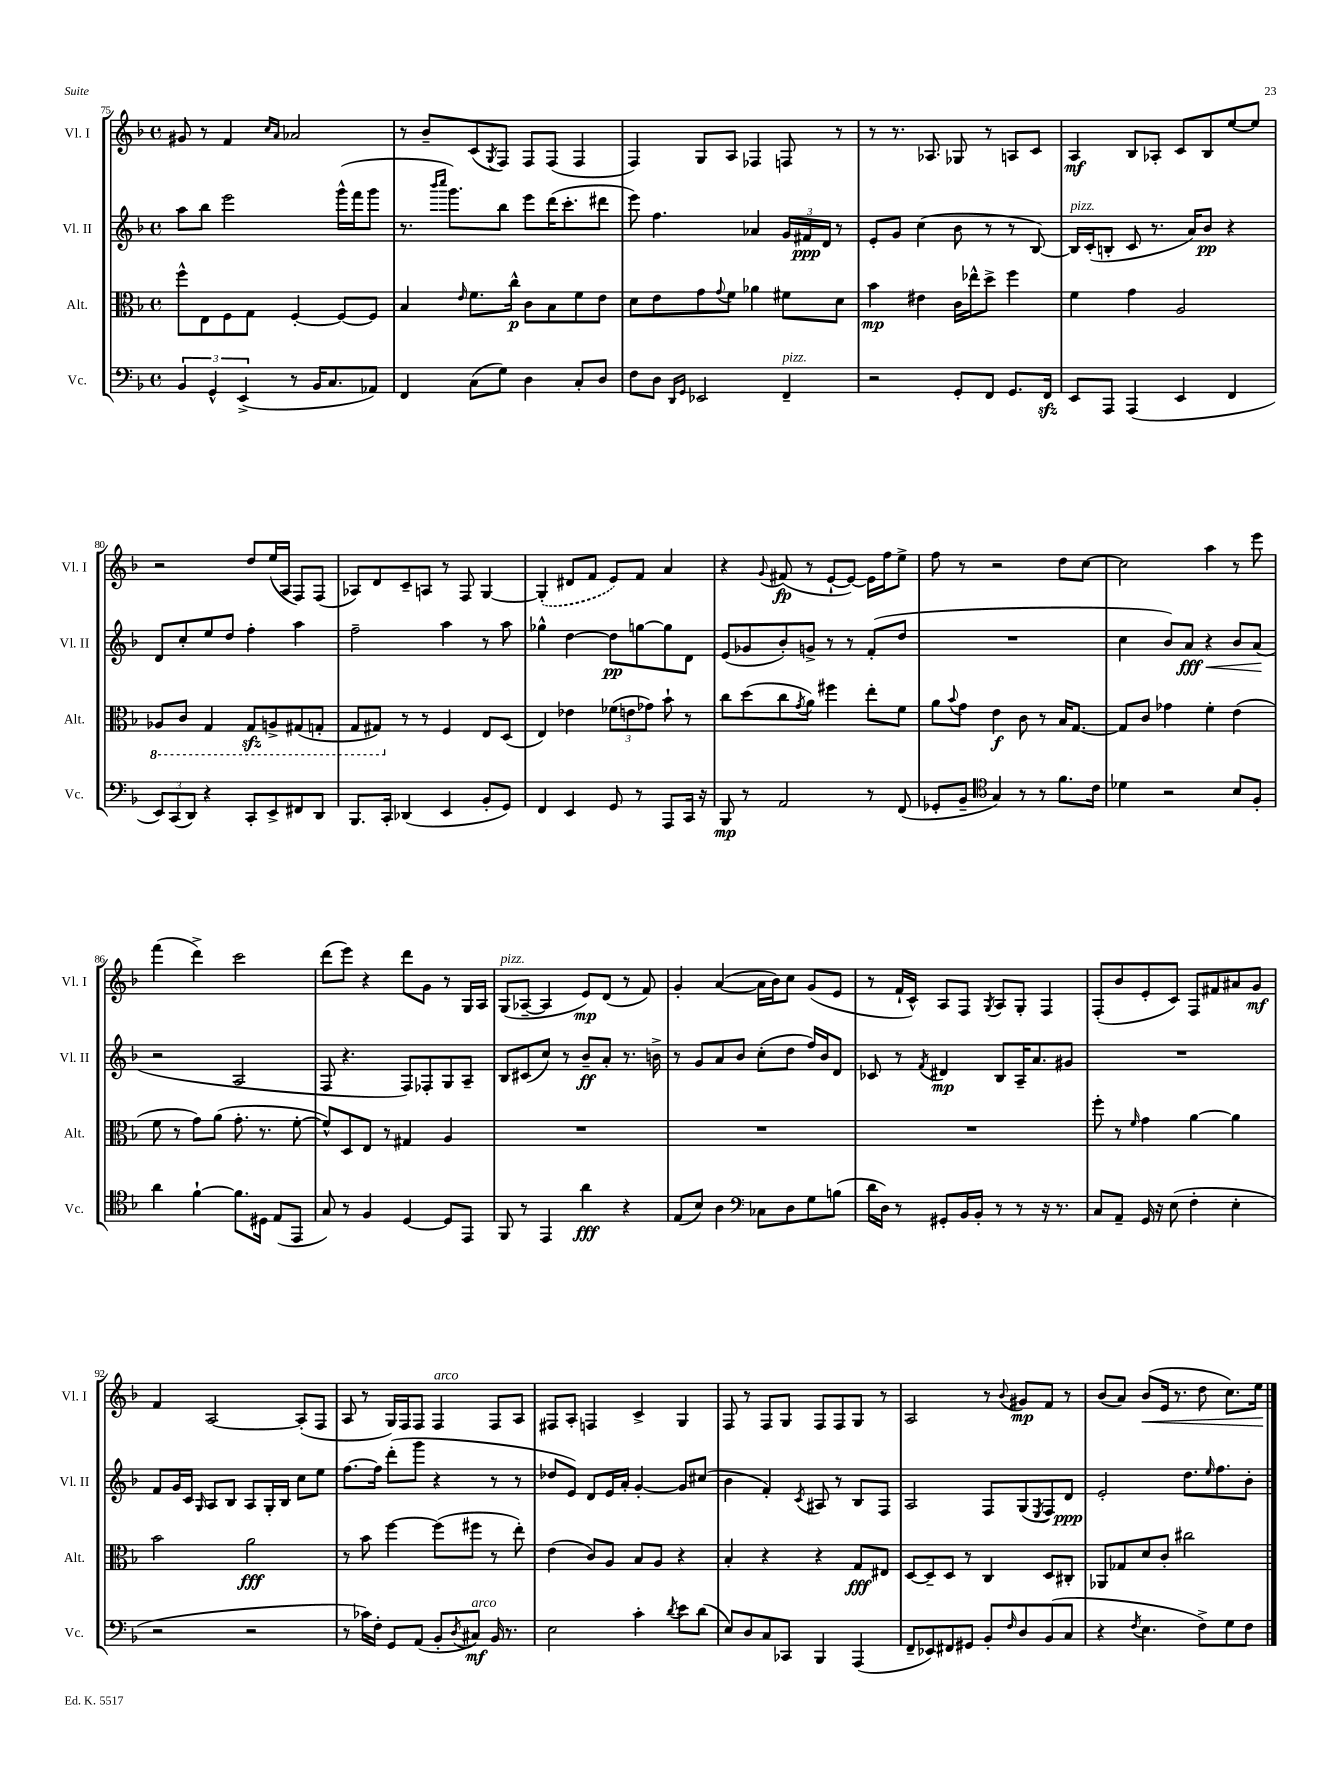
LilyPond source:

<<
\new StaffGroup <<
\new Staff = "s0" \with { instrumentName = "Vl. I" shortInstrumentName = "Vl. I" } {
    \clef treble \key f \major \defaultTimeSignature \time 4/4
    gis'8 r8 f'4 \grace { c''16 a'16 } aes'2 |
    r8 bes'8-- c'8( \acciaccatura { g8 } f8) f8 f8( f4 |
    f4) g8 a8 fes4 f8 r8 |
    r8 r8. aes8. ges8 r8 a8 c'8 |
    a4\mf bes8 aes8-. c'8 bes8 e''8~ e''8 |
    r2 d''8 e''16( a16 f8) f8( |
    aes8) d'8 c'8-- a8 r8 f8 g4~ |
    \once \slurDashed g4-.( dis'8 f'8 e'8) f'8 a'4 |
    r4 \appoggiatura { g'8 } fis'8\fp( r8 e'8~-! e'8~) e'16 f''16 e''8-> |
    f''8 r8 r2 d''8 c''8~ |
    c''2 a''4 r8 e'''8 |
    f'''4( d'''4->) c'''2 |
    d'''8( e'''8) r4 d'''8 g'8 r8 g16 a16 |
    g8^\markup { \italic "pizz." }( aes8~-- aes4 e'8\mp) d'8( r8 f'8) |
    g'4-. a'4~( a'16 bes'16) c''8 g'8( e'8 |
    r8 f'16-! c'16-^) a8 f8 \acciaccatura { g8 } a8 g8-. f4 |
    f8-.( bes'8 e'8-. c'8) f8 fis'8 ais'8 g'8\mf |
    f'4 a2~ a8-.( f8 |
    a8 r8 g16) f16 f8 f4^\markup { \italic "arco" } f8 a8 |
    fis8 a8-. f4 c'4-> g4 |
    f8 r8 f8 g8 f8 f8 g8 r8 |
    a2 r8 \appoggiatura { bes'8 } gis'8\mp f'8 r8 |
    bes'8( a'8) bes'8\<( e'16 r8. d''8 c''8.) e''16\! \bar "|." |
}
\new Staff = "s1" \with { instrumentName = "Vl. II" shortInstrumentName = "Vl. II" } {
    \clef treble \key f \major \defaultTimeSignature \time 4/4
    a''8 bes''8 e'''2 g'''16-^( f'''16 g'''8 |
    r8. \grace { bes'''16 c''''16 } g'''8.) bes''8 e'''8 d'''16( c'''8.-. dis'''8 |
    e'''8) f''4. aes'4 \tuplet 3/2 { g'16 fis'16\ppp d'16 } r8 |
    e'8-. g'8 c''4( bes'8 r8 r8 bes8~) |
    bes16^\markup { \italic "pizz." } c'16-.( b8-. c'8 r8. a'16) bes'8\pp r4 |
    d'8 c''8-. e''8 d''8 f''4-. a''4 |
    f''2-- a''4 r8 a''8 |
    ges''4-^ d''4~ d''8\pp g''8~ g''8 d'8 |
    e'8( ges'8 bes'8-.) g'8-> r8 r8 f'8-.( d''8 |
    R1 |
    c''4 bes'8) a'8\fff\< r4 bes'8 a'8\!( |
    r2 a2 |
    f8 r4. f8) fes8-. g8 a8-- |
    bes8 cis'8( c''8) r8 bes'8--\ff a'8-. r8. b'16-> |
    r8 g'8 a'8 bes'8 c''8-.( d''8 f''16) bes'16 d'8 |
    ces'8 r8 \acciaccatura { f'8 } dis'4\mp bes8 a16-- a'8. gis'8 |
    R1 |
    f'8 g'16 c'16 \grace { g16 } a8 bes8 a8 g16-. bes16 c''8 e''8 |
    f''8.~ f''16 d'''8-.( g'''8 r4 r8 r8 |
    des''8 e'8) d'8 e'16 a'16-. g'4~-. g'8 cis''8( |
    bes'4 f'4-.) \acciaccatura { c'8 } ais8 r8 bes8 f8 |
    a2 f8 g8( \acciaccatura { e8 } f8) d'8\ppp |
    e'2-. d''8. \grace { e''16 } f''8. bes'8-. \bar "|." |
}
\new Staff = "s2" \with { instrumentName = "Alt." shortInstrumentName = "Alt." } {
    \clef alto \key f \major \defaultTimeSignature \time 4/4
    f''8-^ e8 f8 g8 f4~-. f8~ f8 |
    bes4 \grace { e'16 } f'8. c''16-^\p c'8 bes8 f'8 e'8 |
    d'8 e'8 g'8 \appoggiatura { g'8 } f'8 aes'4 fis'8 d'8 |
    bes'4\mp eis'4 c'16 ees''16-^ d''8-> f''4 |
    f'4 g'4 a2 |
    \ottava #-1 aes,8 c8 g,4 g,8\sfz a,8-> gis,8( g,8-. |
    g,8 gis,8) \ottava #0 r8 r8 f4 e8 d8( |
    e4) ees'4 \tuplet 3/2 { fes'8( e'8 ges'8) } bes'8-! r8 |
    c''8 d''8( c''8 \acciaccatura { g'8 } a'8) fis''4 e''8-. f'8 |
    a'8 \appoggiatura { bes'8 } g'8 e'4\f c'8 r8 bes16 g8.~ |
    g8 c'8 ges'4 f'4-. e'4( |
    f'8 r8 g'8) a'8( g'8.-. r8. f'8~-. |
    f'8-^) d8 e8 r8 gis4 a4 |
    R1 |
    R1 |
    R1 |
    f''8-. r8 \grace { f'16 } g'4 a'4~ a'4 |
    bes'2 a'2\fff |
    r8 bes'8 f''4~ f''8( fis''8 r8 e''8-.) |
    e'4( c'8) a8 bes8 a8 r4 |
    bes4-. r4 r4 g8\fff eis8 |
    d8~ d8-- d8 r8 c4 d8 cis8-. |
    aes,8 ges8 d'8 c'8-. cis''2 \bar "|." |
}
\new Staff = "s3" \with { instrumentName = "Vc." shortInstrumentName = "Vc." } {
    \clef bass \key f \major \defaultTimeSignature \time 4/4
    \tuplet 3/2 { bes,4 g,4-^ e,4->( } r8 bes,16 c8. aes,8) |
    f,4 c8( g8) d4 c8-. d8 |
    f8 d8 \grace { d,16 g,16 } ees,2 f,4--^\markup { \italic "pizz." } |
    r2 g,8-. f,8 g,8. f,16\sfz |
    e,8 a,,8 a,,4( e,4 f,4 |
    \tuplet 3/2 { e,8) c,8( d,8) } r4 c,8-. e,8-> fis,8 d,8 |
    bes,,8. c,16-. des,4( e,4 bes,8-. g,8) |
    f,4 e,4 g,8 r8 a,,8 c,16 r16 |
    bes,,8\mp r8 a,2 r8 f,8( |
    ges,8-. bes,8-- \clef tenor g4) r8 r8 f'8. c'16 |
    des'4 r2 bes8 f8-. |
    a'4 f'4~-! f'8. dis16 e8( e,8 |
    g8) r8 f4 d4~ d8 e,8 |
    f,8 r8 e,4 a'4\fff r4 |
    e8( bes8) a4 \clef bass ces8 d8 g8 b8( |
    d'16 d16) r8 gis,8-. bes,16 bes,16-. r8 r8 r16 r8. |
    c8 a,8-- g,16 r16 e8( f4-. e4-. |
    r2 r2 |
    r8 ces'16) f16-. g,8 a,8( bes,8-. \acciaccatura { d8 } cis8\mf^\markup { \italic "arco" }) bes,16 r8. |
    e2 c'4-. \acciaccatura { d'8 } e'8 d'8( |
    e8) d8 c8 ces,8 bes,,4 a,,4( |
    f,8-- ees,8) fis,8 gis,8 bes,8-. \grace { f16 } d8 bes,8( c8 |
    r4 \acciaccatura { f8 } e4. f8->) g8 f8 \bar "|." |
}
>>
>>
\layout { \context { \Score currentBarNumber = #75 } }
